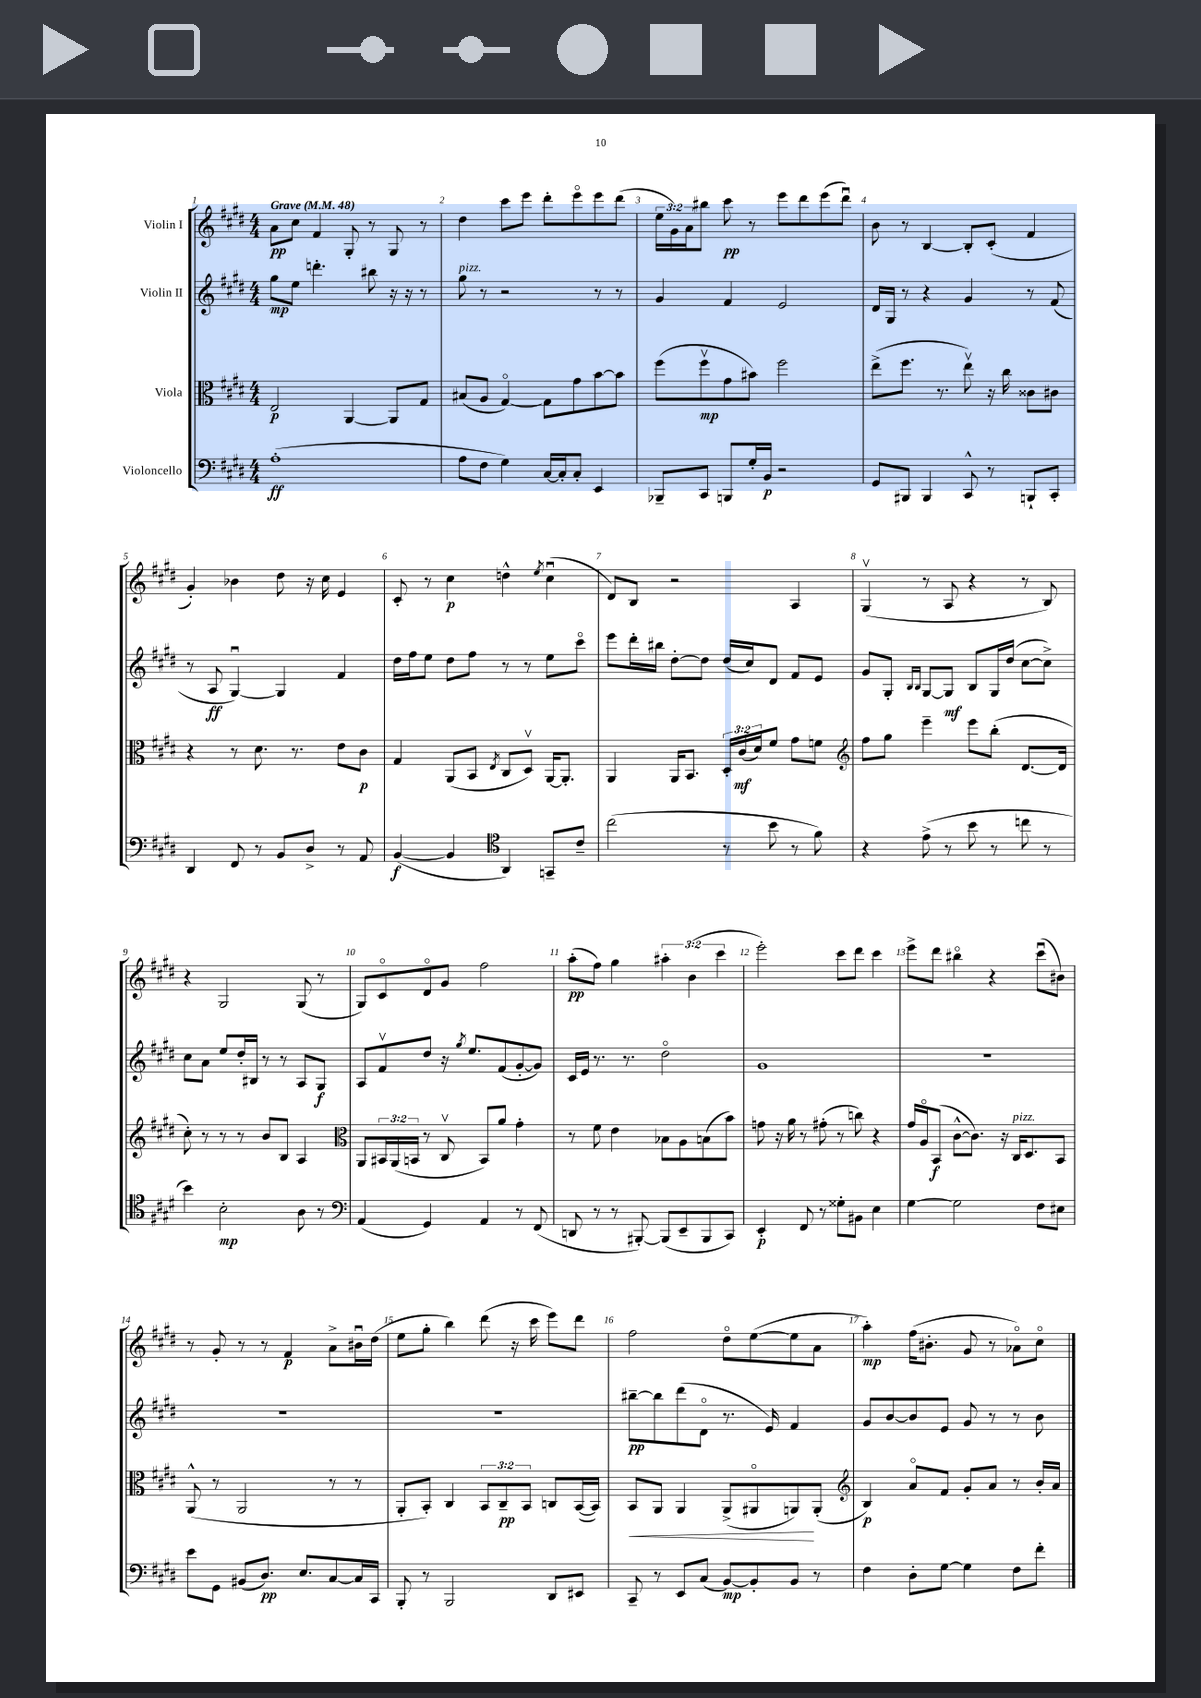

**kern	**dynam	**kern	**dynam	**kern	**dynam	**kern	**dynam
*part4	*part4	*part3	*part3	*part2	*part2	*part1	*part1
*staff4	*staff4	*staff3	*staff3	*staff2	*staff2	*staff1	*staff1
*I"Violoncello	*	*I"Viola	*	*I"Violin II	*	*I"Violin I	*
*clefF4	*	*clefC3	*	*clefG2	*	*clefG2	*
*k[f#c#g#d#]	*	*k[f#c#g#d#]	*	*k[f#c#g#d#]	*	*k[f#c#g#d#]	*
*M4/4	*	*M4/4	*	*M4/4	*	*M4/4	*
*MM48	*	*MM48	*	*MM48	*	*MM48	*
=1	=1	=1	=1	=1	=1	=1	=1
!	!	!	!	!	!	!LO:TX:a:B:t=Grave	!
(1A'	ff	2E/	p	8gg#\L	mp	8a\L	pp
.	.	.	.	8ee\J	.	8cc#\J	.
.	.	.	.	4.dddn'\	.	4f#/	.
.	.	[4AA/	.	.	.	8G#'/	.
.	.	.	.	8bb#X\	.	8r	.
.	.	8AA/L]	.	16r	.	8G#/	.
.	.	.	.	16r	.	.	.
.	.	8G#/J	.	8r	.	8r	.
=2	=2	=2	=2	=2	=2	=2	=2
!	!	!	!	!LO:TX:a:i:t=pizz.	!	!	!
8A\L	.	(8B#X/L	.	8gg#\	.	4dd#\	.
8F#\J	.	8A/J	.	8r	.	.	.
4G#\)	.	[4G#/)	.	2r	.	8ccc#\L	.
.	.	.	.	.	.	8eee\J	.
[16C#/LL	.	8G#\L]	.	.	.	8ddd#'\L	.
16C#'/J]	.	.	.	.	.	.	.
8C#'/J	.	8g#\	.	.	.	8eee\	.
4EE/	.	[8b\	.	8r	.	8eee\	.
.	.	8b\J]	.	8r	.	(8ddd#\J	.
=3	=3	=3	=3	=3	=3	=3	=3
8BBB-X~/L	.	(8ff#\L	.	4g#/	.	24ee\LL	.
.	.	.	.	.	.	24g#\)	.
.	.	.	.	.	.	24a\J	.
8CC#/J	.	8ff#v\	mp	.	.	8bb#X\J	.
8BBBn/L	.	8g#\	.	4f#/	.	8ccc#\	pp
16G#'/L	.	8b#X\J)	.	.	.	8r	.
16BB/JJ	p	.	.	.	.	.	.
2r	.	2ff#\	.	2e/	.	8eee\L	.
.	.	.	.	.	.	8ddd#\	.
.	.	.	.	.	.	(8eee\	.
.	.	.	.	.	.	8ddd#u\J)	.
=4	=4	=4	=4	=4	=4	=4	=4
8GG#/L	.	(8ee^\L	.	16d#/LL	.	8b\	.
.	.	.	.	16G#/JJ	.	.	.
8BBB#X/J	.	8.ff#\J	.	8r	.	8r	.
4BBB#/	.	.	.	4r	.	[4B/	.
.	.	8.r	.	.	.	.	.
8CC#^^/	.	8eev\)	.	4g#/	.	8B'/L]	.
8r	.	16r	.	.	.	(8c#'/J	.
.	.	16cc#\	.	.	.	.	.
8BBBn`/L	.	8c##X\L	.	8r	.	4f#/	.
8CC#'/J	.	8c#X\J	.	(8f#/	.	.	.
!!LO:LB:g=z
=5	=5	=5	=5	=5	=5	=5	=5
4DD#/	.	4r	.	8r	.	4g#'/)	.
.	.	.	.	8A/	ff	.	.
8FF#/	.	8r	.	[4G#u/)	.	4b-X\	.
8r	.	8.d#\	.	.	.	.	.
8BB/L	.	.	.	4G#/]	.	8dd#\	.
.	.	8.r	.	.	.	.	.
8D#^/J	.	.	.	.	.	16r	.
.	.	.	.	.	.	16cc#\	.
8r	.	8e\L	.	4f#/	.	4e/	.
8AA/	.	8c#\J	p	.	.	.	.
=6	=6	=6	=6	=6	=6	=6	=6
([4BB/	f	4G#/	.	16dd#\LL	.	8c#'/	.
.	.	.	.	16ff#\J	.	.	.
.	.	.	.	8ee\J	.	8r	.
4BB/]	.	(8AA/L	.	8dd#\L	.	4cc#\	p
.	.	8BB/J	.	8ff#\J	.	.	.
*clefC4	*	*	*	*	*	*	*
.	.	8qE/	.	.	.	.	.
4AA/)	.	8C#/L	.	8r	.	4ddn^^\	.
.	.	8D#v/J)	.	8r	.	.	.
.	.	.	.	.	.	8qee/	.
8GGn~/L	.	[16AA/KL	.	8ee\L	.	(4cc#u\	.
.	.	8.AA'/J]	.	.	.	.	.
8c#~/J	.	.	.	8ccc#\J	.	.	.
=7	=7	=7	=7	=7	=7	=7	=7
(2cc#\	.	4AA/	.	8eee\L	.	8d#/L)	.
.	.	.	.	16ddd#'\L	.	8B/J	.
.	.	.	.	16bb#X\JJ	.	.	.
.	.	16AA/KL	.	[8dd#'\L	.	2r	.
.	.	8.BB/J	.	.	.	.	.
.	.	.	.	8dd#\J]	.	.	.
8r	.	24D#'/LL	.	(16dd#/LL	.	.	.
.	.	(24c#/	mf	.	.	.	.
.	.	.	.	16cc#/J)	.	.	.
.	.	24d#/J)	.	.	.	.	.
8b\	.	8f#/J	.	8d#/J	.	.	.
8r	.	8g#\L	.	8f#/L	.	4A/	.
8f#\)	.	8fn\J	.	8e/J	.	.	.
=8	=8	=8	=8	=8	=8	=8	=8
*	*	*clefG2	*	*	*	*	*
4r	.	8ff#\L	.	8g#/L	.	(4G#v/	.
.	.	8gg#\J	.	8G#'/J	.	.	.
.	.	.	.	16qqB/LL	.	.	.
.	.	.	.	16qqB/JJ	.	.	.
(8e^\	.	4eee~\	.	[8G#/L	.	8r	.
8r	.	.	.	8G#/J]	mf	8A/	.
8b\	.	8eee\L	.	8B/L	.	4r	.
8r	.	(8bb'\J	.	16G#/L	.	.	.
.	.	.	.	(16dd#/JJ	.	.	.
8ccn\	.	[8.d#/L	.	[8cc#\L	.	8r	.
8r	.	.	.	8cc#^\J])	.	8B/)	.
.	.	16d#/Jk]	.	.	.	.	.
!!LO:LB:g=z
=9	=9	=9	=9	=9	=9	=9	=9
4b\)	.	8cc#'\)	.	8cc#\L	.	4r	.
.	.	8r	.	8a\J	.	.	.
2B'\	mp	8r	.	8ee/L	.	2G#/	.
.	.	8r	.	16dd#'/L	.	.	.
.	.	.	.	16B#X/JJ	.	.	.
.	.	8b/L	.	8r	.	.	.
.	.	8B/J	.	8r	.	.	.
8A\	.	4A/	.	8A/L	.	(8G#/	.
8r	.	.	.	8G#/J	f	8r	.
=10	=10	=10	=10	=10	=10	=10	=10
*clefF4	*	*clefC3	*	*	*	*	*
(4AA/	.	8AA/L	.	8A/L	.	8G#/L)	.
.	.	24BB#X/L	.	8f#v/	.	8c#/	.
.	.	(24AA/	.	.	.	.	.
.	.	24BBn/JJ	.	.	.	.	.
4GG#/)	.	8r	.	8dd#/J	.	8d#/	.
.	.	8C#v/	.	16r	.	8g#/J	.
.	.	.	.	8qgg#/	.	.	.
.	.	.	.	8.ee/L	.	.	.
4AA/	.	8BB/L)	.	.	.	2ff#\	.
.	.	8a/J	.	(8f#/	.	.	.
8r	.	4g#'\	.	[8g#'/	.	.	.
(8FF#/	.	.	.	8g#/J])	.	.	.
=11	=11	=11	=11	=11	=11	=11	=11
8DDn/	.	8r	.	16c#/LL	.	(8aa'\L	pp
.	.	.	.	16e/JJ	.	.	.
8r	.	8f#\	.	8.r	.	8ff#\J)	.
8r	.	4e\	.	.	.	4gg#\	.
.	.	.	.	8.r	.	.	.
[8BBB#X'/)	.	.	.	.	.	.	.
(8BBB#/L]	.	8B-X\L	.	2dd#\	.	6aa#X'\	.
8EE~/	.	8A\	.	.	.	.	.
.	.	.	.	.	.	(6b\	.
8BBB#/	.	(8Bn\	.	.	.	.	.
.	.	.	.	.	.	6ccc#\	.
8CC#/J)	.	8b\J)	.	.	.	.	.
=12	=12	=12	=12	=12	=12	=12	=12
4EE'/	p	8gn\	.	1g#	.	2eee'\)	.
.	.	16r	.	.	.	.	.
.	.	16a\	.	.	.	.	.
8FF#/	.	8r	.	.	.	.	.
8r	.	(8g#X'\	.	.	.	.	.
8G##X'\L	.	8r	.	.	.	8ccc#\L	.
8BB#X\J	.	8ccn\)	.	.	.	8ddd#\J	.
4E\	.	4r	.	.	.	4ccc#\	.
=13	=13	=13	=13	=13	=13	=13	=13
[4G#\	.	16g#/LL	.	1r	.	8eee^\L	.
.	.	16A/J	.	.	.	.	.
.	.	(8BB/J	f	.	.	8ddd#\J	.
2G#\]	.	[8c#^^\L	.	.	.	4bb#X\	.
.	.	8.c#\J])	.	.	.	.	.
.	.	.	.	.	.	4r	.
.	.	16r	.	.	.	.	.
!	!	!LO:TX:a:i:t=pizz.	!	!	!	!	!
.	.	16C#/KL	.	.	.	.	.
.	.	8.D#/	.	.	.	.	.
8F#\L	.	.	.	.	.	(8ccc#u\L	.
8E#X\J	.	8BB/J	.	.	.	8b#X\J)	.
!!LO:LB:g=z
=14	=14	=14	=14	=14	=14	=14	=14
8e\L	.	(8AA^^/	.	1r	.	8r	.
8GG#\J	.	8r	.	.	.	8g#'/	.
(8BB#X/L	.	2AA/	.	.	.	8r	.
8.D#/J)	pp	.	.	.	.	8r	.
.	.	.	.	.	.	4f#/	p
8.E/L	.	.	.	.	.	.	.
[8C#/	.	8r	.	.	.	8a^\L	.
16C#/L]	.	8r	.	.	.	16b#Xu\L	.
16CC#/JJ	.	.	.	.	.	(16dd#\JJ	.
=15	=15	=15	=15	=15	=15	=15	=15
8BBB'/	.	8AA'/L	.	1r	.	8ee\L	.
8r	.	8BB'/J)	.	.	.	8gg#'\J	.
2BBB/	.	4C#/	.	.	.	4bb\)	.
.	.	12BB/L	.	.	.	(8ddd#\	.
.	.	12C#~/	pp	.	.	.	.
.	.	.	.	.	.	16r	.
.	.	12BB/J	.	.	.	.	.
.	.	.	.	.	.	16ccc#\	.
8DD#/L	.	8Cn/L	.	.	.	8eee\L)	.
8EE#X/J	.	([16BB/L	.	.	.	8ddd#\J	.
.	.	16BB/JJ])	.	.	.	.	.
=16	=16	=16	=16	=16	=16	=16	=16
!	!	!	!LO:HP:b	!	!	!	!
8CC#~/	.	8BB/L	<	[8bb#X~\L	pp	2ff#\	.
8r	.	8AA/J	.	8bb#\]	.	.	.
8EE/L	.	4AA/	.	(8ddd#\	.	.	.
(8C#/J	.	.	.	8d#\J	.	.	.
[8BB/L)	mp	(8AA^/L	.	8.r	.	8dd#\L	.
8BB'/]	.	8AA#X/	.	.	.	([8ee\	.
.	.	.	.	16e/)	.	.	.
8BB/J	.	8AAn/)	.	4f#/	.	8ee\]	.
8r	.	(8AA'/J	[	.	.	8a\J	.
=17	=17	=17	=17	=17	=17	=17	=17
*	*	*clefG2	*	*	*	*	*
4F#\	.	4B/)	p	8g#/L	.	4aa'\)	mp
.	.	.	.	[8b/	.	.	.
8D#'\L	.	8a/L	.	8b/]	.	(16ff#\KL	.
.	.	.	.	.	.	8.b#X'\J	.
[8G#\J	.	8f#/J	.	8e/J	.	.	.
4G#\]	.	8g#'/L	.	8g#/	.	8g#/	.
.	.	8a/J	.	8r	.	8r	.
8F#\L	.	8r	.	8r	.	8a-X\L)	.
8f#'\J	.	16b'/LL	.	8b\	.	8cc#\J	.
.	.	16a/JJ	.	.	.	.	.
==	==	==	==	==	==	==	==
*-	*-	*-	*-	*-	*-	*-	*-
